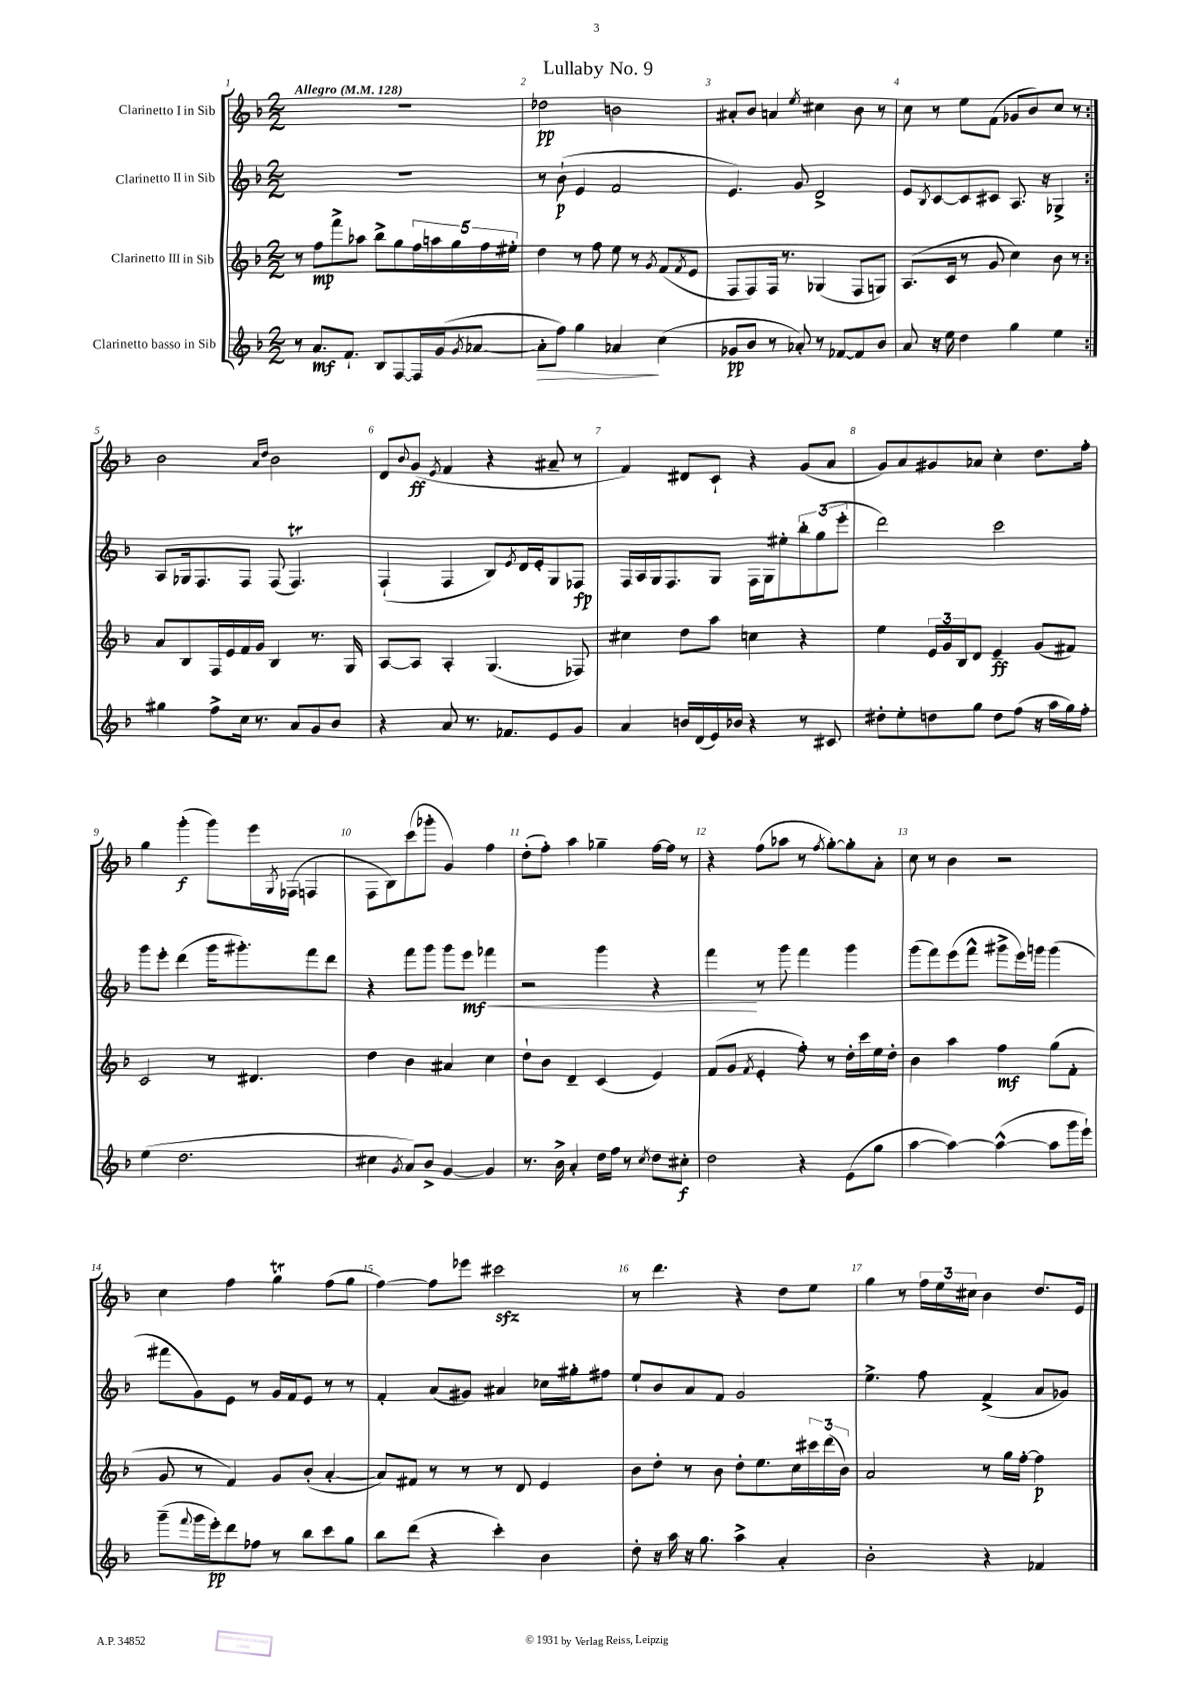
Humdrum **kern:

**kern	**dynam	**kern	**dynam	**kern	**dynam	**kern	**dynam
*part4	*part4	*part3	*part3	*part2	*part2	*part1	*part1
*staff4	*staff4	*staff3	*staff3	*staff2	*staff2	*staff1	*staff1
*I"Clarinetto basso in Sib	*	*I"Clarinetto III in Sib	*	*I"Clarinetto II in Sib	*	*I"Clarinetto I in Sib	*
*clefG2	*	*clefG2	*	*clefG2	*	*clefG2	*
*k[b-]	*	*k[b-]	*	*k[b-]	*	*k[b-]	*
*M2/2	*	*M2/2	*	*M2/2	*	*M2/2	*
*MM128	*	*MM128	*	*MM128	*	*MM128	*
=1	=1	=1	=1	=1	=1	=1	=1
!	!	!	!	!	!	!LO:TX:a:B:t=Allegro	!
8r	.	8r	.	1r	.	1r	.
8.a/L	mf	8ff\L	mp	.	.	.	.
.	.	8fff^\	.	.	.	.	.
8.f`/J	.	.	.	.	.	.	.
.	.	8aa-X\J	.	.	.	.	.
8B-/L	.	8bb-^\L	.	.	.	.	.
[8F/	.	8gg\	.	.	.	.	.
16F/L]	.	20ff\L	.	.	.	.	.
.	.	20aan\	.	.	.	.	.
(16g/J	.	.	.	.	.	.	.
.	.	20gg\	.	.	.	.	.
8qg/	.	.	.	.	.	.	.
[8a-X/J	.	.	.	.	.	.	.
.	.	20ff\	.	.	.	.	.
.	.	20ee#X'\JJ	.	.	.	.	.
=2	=2	=2	=2	=2	=2	=2	=2
!	!LO:HP:b	!	!	!	!	!	!
8a-'\L]	>	4dd\	.	8r	.	2dd-X\	pp
8ff\J)	.	.	.	(8b-`\	p	.	.
4gg\	.	8r	.	4e/	.	.	.
.	.	8ff\	.	.	.	.	.
4a-X/	.	8ee\	.	2f/	.	2bn\	.
.	.	8r	.	.	.	.	.
.	.	8qg/	.	.	.	.	.
(4cc\	]	(8f/L	.	.	.	.	.
.	.	8qf/	.	.	.	.	.
.	.	8e/J	.	.	.	.	.
=3	=3	=3	=3	=3	=3	=3	=3
8g-X/L	pp	8F/L	.	4.e/)	.	8a#X'/L	.
8b-/J	.	8F/)	.	.	.	8b-/J	.
8r	.	16F/Jk	.	.	.	4an/	.
.	.	8.r	.	.	.	.	.
8a-X'/)	.	.	.	8g/	.	.	.
.	.	.	.	.	.	8qee/	.
8r	.	(4G-X/	.	2d^/	.	4cc#X\	.
[8f-X/L	.	.	.	.	.	.	.
8f-/]	.	8F/L	.	.	.	8b-\	.
8b-/J	.	8Gn/J)	.	.	.	8r	.
=4	=4	=4	=4	=4	=4	=4	=4
8a/	.	(8.A/L	.	8e/L	.	8cc\	.
.	.	.	.	8qB-/	.	.	.
16r	.	.	.	[8c/	.	8r	.
16ee\	.	16c/Jk	.	.	.	.	.
4dd\	.	8r	.	8c/]	.	8ee\L	.
.	.	8g/	.	8c#X/J	.	(8f\J	.
4gg\	.	4cc\)	.	8.A/	.	8g-X/L	.
.	.	.	.	.	.	8b-/)	.
.	.	.	.	16r	.	.	.
4ee\	.	8b-\	.	4G-X^/	.	8cc/J	.
.	.	8r	.	.	.	8r	.
!!LO:LB:g=z
=5:|!	=5:|!	=5:|!	=5:|!	=5:|!	=5:|!	=5:|!	=5:|!
4gg#X\	.	8a/L	.	8A/L	.	2b-\	.
.	.	8B-/	.	16G-X/k	.	.	.
.	.	.	.	8.F/	.	.	.
8ff^\L	.	16F/L	.	.	.	.	.
.	.	16e/	.	.	.	.	.
16cc\Jk	.	16f/	.	8F/J	.	.	.
8.r	.	16g/JJ	.	.	.	.	.
.	.	.	.	.	.	16qqa/LL	.
.	.	.	.	.	.	16qqdd/JJ	.
.	.	4B-/	.	(8F/	.	2b-\	.
8a/L	.	.	.	4.FT/)	.	.	.
8g/	.	8.r	.	.	.	.	.
8b-/J	.	.	.	.	.	.	.
.	.	16G/	.	.	.	.	.
=6	=6	=6	=6	=6	=6	=6	=6
4r	.	[8A/L	.	(4F`/	.	8d/L	.
.	.	.	.	.	.	8qqb-/	.
.	.	8A/J]	.	.	.	(8g/J	ff
.	.	.	.	.	.	8qe/	.
8a/	.	4A'/	.	4F/	.	4f/	.
8.r	.	.	.	.	.	.	.
.	.	(4.G/	.	8B-/L)	.	4r	.
8.f-X/L	.	.	.	.	.	.	.
.	.	.	.	8qe/	.	.	.
.	.	.	.	16d/L	.	.	.
.	.	.	.	16e'/J	.	.	.
8e/	.	.	.	8G/	.	8a#X~/	.
8g/J	.	8F-X/)	.	8F-X/J	fp	8r	.
=7	=7	=7	=7	=7	=7	=7	=7
4a/	.	4cc#X\	.	16F/LL	.	4f/)	.
.	.	.	.	16A/	.	.	.
.	.	.	.	16G/J	.	.	.
.	.	.	.	8.F/	.	.	.
16bn/LL	.	8dd\L	.	.	.	8d#X/L	.
(16d/	.	.	.	.	.	.	.
16e/)	.	8aa\J	.	8G/J	.	8c`/J	.
16b-X/JJ	.	.	.	.	.	.	.
4r	.	4ccn\	.	16F\LL	.	4r	.
.	.	.	.	16G\J	.	.	.
.	.	.	.	8ee#X'\	.	.	.
8r	.	4r	.	12bb-'\	.	(8g/L	.
.	.	.	.	(12gg\	.	.	.
8c#X/	.	.	.	.	.	8a/J	.
.	.	.	.	12eee'\J	.	.	.
=8	=8	=8	=8	=8	=8	=8	=8
8dd#X'\L	.	4ee\	.	2ddd\)	.	8g/L)	.
8ee'\	.	.	.	.	.	8a/	.
8ddn\	.	24e/LL	.	.	.	8g#X/	.
.	.	24g/	.	.	.	.	.
.	.	24B-/J	.	.	.	.	.
8gg\J	.	8d/J	.	.	.	8a-X/J	.
8dd\L	.	4e~/	ff	2ccc\	.	4cc'\	.
(8ff\J	.	.	.	.	.	.	.
16r	.	(8g/L	.	.	.	8.dd\L	.
16aa\LL	.	.	.	.	.	.	.
16gg\)	.	8f#X/J)	.	.	.	.	.
16ff'\JJ	.	.	.	.	.	16ff'\Jk	.
!!LO:LB:g=z
=9	=9	=9	=9	=9	=9	=9	=9
(4ee\	.	2c/	.	8ggg\L	.	4gg\	.
.	.	.	.	8eee'\J	.	.	.
2.dd\	.	.	.	(4ddd\	.	(4ggg'\	f
.	.	8r	.	16ggg\KL	.	8ggg\L)	.
.	.	.	.	8.ggg#X'\)	.	.	.
.	.	4.d#X/	.	.	.	16eee\L	.
.	.	.	.	.	.	8qG/	.
.	.	.	.	.	.	(16F-X\JJ	.
.	.	.	.	8fff\	.	4Fn/	.
.	.	.	.	8ddd\J	.	.	.
=10	=10	=10	=10	=10	=10	=10	=10
4cc#X\	.	4dd\	.	4r	.	8F\L	.
.	.	.	.	.	.	8B-\)	.
8qg/	.	.	.	.	.	.	.
8a/L)	.	4b-\	.	8fff\L	.	(8ccc\	.
8b-^/J	.	.	.	8ggg\J	.	8ggg-X'\J	.
[4g/	.	4a#X/	.	8ggg\L	.	4g/)	.
!	!	!	!	!	!LO:HP:b	!	!
.	.	.	.	8eee\J	< mf	.	.
4g/]	.	4cc\	.	4fff-X\	.	4ff\	.
=11	=11	=11	=11	=11	=11	=11	=11
8.r	.	8dd`\L	.	2r	.	(8dd'\L	.
.	.	8b-\J	.	.	.	8ff'\J)	.
16b-^\	.	.	.	.	.	.	.
4a'/	.	4d~/	.	.	.	4aa\	.
16dd\LL	.	(4c/	.	4ggg\	.	4gg-X~\	.
16ff\JJ	.	.	.	.	.	.	.
8r	.	.	.	.	.	.	.
8qcc/	.	.	.	.	.	.	.
8dd\L	.	4e/)	.	4r	.	[16ff\LL	.
.	.	.	.	.	.	16ff\JJ]	.
8cc#X'\J	f	.	.	.	.	8r	.
=12	=12	=12	=12	=12	=12	=12	=12
2dd\	.	(8f/L	.	4fff\	.	4r	.
.	.	8g/J	.	.	.	.	.
.	.	8qf/	.	.	.	.	.
.	.	4e'/	.	8r	[	(8ff\L	.
.	.	.	.	8ggg\	.	8aa-X\J	.
4r	.	8ff'\)	.	4fff\	.	8r	.
.	.	.	.	.	.	8qff/	.
.	.	8r	.	.	.	[8gg'\L)	.
(8e\L	.	16dd'\LL	.	4ggg\	.	8gg'\]	.
.	.	16ccc\	.	.	.	.	.
8gg\J	.	16ee\	.	.	.	8a'\J	.
.	.	16dd'\JJ	.	.	.	.	.
=13	=13	=13	=13	=13	=13	=13	=13
[4aa\	.	4b-\	.	(8ggg\L	.	8cc\	.
.	.	.	.	8fff\)	.	8r	.
4aa\_)	.	4aa\	.	(8eee\	.	4b-\	.
.	.	.	.	8fff^^\J	.	.	.
(4aa^^\_	.	4ff\	mf	8ggg#X^\L	.	2r	.
.	.	.	.	16eee\L)	.	.	.
.	.	.	.	16gggn\JJ	.	.	.
8aa\L]	.	(8gg\L	.	(4ggg\	.	.	.
16ggg\L	.	8f'\J	.	.	.	.	.
16eee`\JJ)	.	.	.	.	.	.	.
!!LO:LB:g=z
=14	=14	=14	=14	=14	=14	=14	=14
(8ggg~\L	.	8g/	.	8fff#X\L	.	4cc\	.
8qqfff/	.	.	.	.	.	.	.
16ggg\L	.	8r	.	8g\)	.	.	.
16eee'\J)	pp	.	.	.	.	.	.
8ddd\	.	4f/)	.	8e\J	.	4ff\	.
8ff-X\J	.	.	.	8r	.	.	.
8r	.	8g/L	.	16g/LL	.	4ggT\	.
.	.	.	.	16f/J	.	.	.
8bb-\L	.	(8b-'/J	.	8e/J	.	.	.
8ccc\	.	[4a'/	.	8r	.	(8ff\L	.
8gg\J	.	.	.	8r	.	8gg\J	.
=15	=15	=15	=15	=15	=15	=15	=15
8bb-\L	.	8a/L])	.	4f'/	.	[4ff\)	.
(8ddd\J	.	8f#X/J	.	.	.	.	.
4r	.	8r	.	(8a/L	.	8ff\L]	.
.	.	8r	.	8g#X/J)	.	8eee-X\J	.
4ccc'\)	.	8r	.	4a#X/	.	2ccc#Xzz\	.
.	.	8d/	.	.	.	.	.
4b-\	.	4e/	.	16cc-X\LL	.	.	.
.	.	.	.	16gg#X'\J	.	.	.
.	.	.	.	8ff#X\J	.	.	.
=16	=16	=16	=16	=16	=16	=16	=16
8dd'\	.	8b-\L	.	8ee`/L	.	8r	.
16r	.	8dd'\J	.	8b-/	.	4.ddd\	.
16aa\	.	.	.	.	.	.	.
16r	.	8r	.	8a/	.	.	.
8.gg\	.	.	.	.	.	.	.
.	.	8b-\	.	8f/J	.	.	.
4aa^\	.	8dd'\L	.	2g/	.	4r	.
.	.	8.ee\	.	.	.	.	.
4a'/	.	.	.	.	.	8dd\L	.
.	.	16cc\L	.	.	.	.	.
.	.	24ccc#X\	.	.	.	8ee\J	.
.	.	(24ddd\	.	.	.	.	.
.	.	24b-\JJ)	.	.	.	.	.
=17	=17	=17	=17	=17	=17	=17	=17
2b-'\	.	2a/	.	4.ee^\	.	4gg\	.
.	.	.	.	.	.	8r	.
.	.	.	.	8ff\	.	24ff\LL	.
.	.	.	.	.	.	24ee\	.
.	.	.	.	.	.	24cc#X\JJ	.
4r	.	8r	.	(4f^/	.	4b-\	.
.	.	16gg\LL	.	.	.	.	.
.	.	[16ff'\JJ	.	.	.	.	.
4f-X/	.	4ff\]	p	8a/L	.	8.dd/L	.
.	.	.	.	8g-X/J)	.	.	.
.	.	.	.	.	.	16e/Jk	.
==	==	==	==	==	==	==	==
*-	*-	*-	*-	*-	*-	*-	*-
